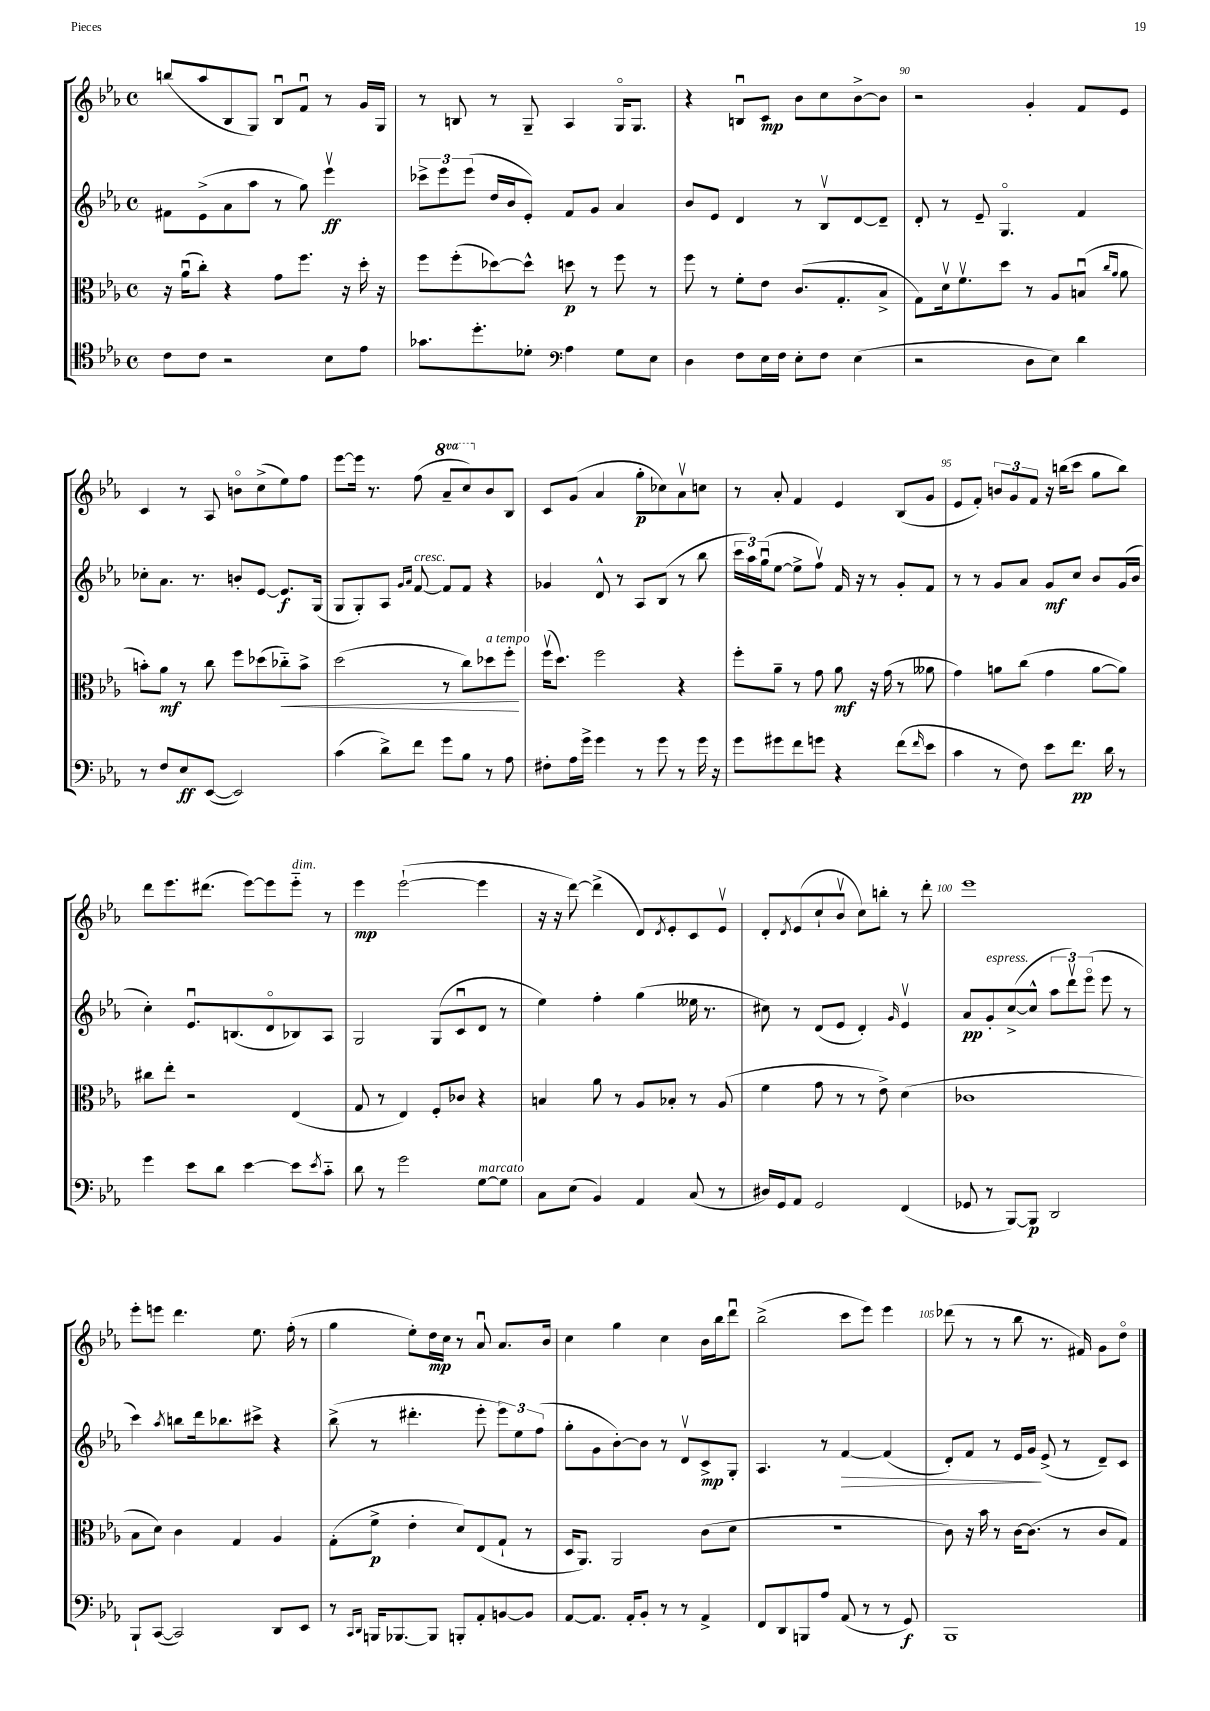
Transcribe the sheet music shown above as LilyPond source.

<<
\new StaffGroup <<
\new Staff = "s0" {
    \clef treble \key ees \major \defaultTimeSignature \time 4/4 \set Staff.ottavationMarkups = #ottavation-simple-ordinals
    b''8( aes''8 bes8 g8) bes8\downbow f'8\downbow r8 g'16 g16 |
    r8 b8 r8 g8-- aes4 g16\flageolet g8. |
    r4 b8\downbow c'8\mp bes'8 c''8 bes'8~-> bes'8 |
    r2 g'4-. f'8 ees'8 |
    c'4 r8 aes8 b'8\flageolet c''8->( ees''8) f''8 |
    ees'''8~ ees'''16 r8. f''8( \ottava #1 aes''8-- c'''8) \ottava #0 bes'8 bes8 |
    c'8 g'8( aes'4 g''8-.\p ces''8) aes'8\upbow c''8 |
    r8 aes'8-. f'4 ees'4 bes8( g'8 |
    ees'8 f'8-.) \tuplet 3/2 { b'8 g'8 f'8 } r16 b''16( c'''8 g''8 b''8) |
    d'''8 ees'''8. dis'''8.( ees'''8~) ees'''8 ees'''8-_^\markup { \italic "dim." } r8 |
    ees'''4\mp ees'''2~-!( ees'''4 |
    r16 r16 d'''8~) d'''4->( d'8) \acciaccatura { d'8 } ees'8-. c'8 ees'8\upbow |
    d'8-. \acciaccatura { d'8 } ees'8( c''8-! bes'8\upbow c''8) b''8-. r8 d'''8-. |
    ees'''1 |
    ees'''8-. e'''8 d'''4. ees''8. f''16-.( r8 |
    g''4 ees''8-.) d''16\mp c''16 r8 aes'8\downbow aes'8. bes'16 |
    c''4 g''4 c''4 bes'16 bes''16 d'''8\downbow |
    bes''2->( c'''8 ees'''8) ees'''4 |
    des'''8( r8 r8 bes''8 r8. fis'16) g'8 d''8\flageolet \bar "|." |
}
\new Staff = "s1" {
    \clef treble \key ees \major \defaultTimeSignature \time 4/4
    fis'8 ees'8->( aes'8 aes''8 r8 g''8) ees'''4\upbow\ff |
    \tuplet 3/2 { ces'''8-> ees'''8 ees'''8( } d''16 bes'16 ees'8-.) f'8 g'8 aes'4 |
    bes'8 ees'8 d'4 r8 bes8\upbow d'8~ d'8-- |
    d'8-. r8 ees'8-- g4.\flageolet f'4 |
    ces''8-. aes'8. r8. b'8-. ees'8~ ees'8.\f g16( |
    g8 g8-.) aes8 \grace { g'16 aes'16 } f'8~^\markup { \italic "cresc." } f'8 f'8 r4 |
    ges'4 d'8-^ r8 aes8 bes8( r8 bes''8 |
    \tuplet 3/2 { c'''16 aes''16) g''16\downbow( } ees''8~ ees''8-> f''8\upbow) f'16 r16 r8 g'8-. f'8 |
    r8 r8 g'8 aes'8 g'8\mf c''8 bes'8 g'16( bes'16 |
    c''4-.) ees'8.\downbow b8.( d'8\flageolet bes8) aes8 |
    g2 g8( c'8\downbow d'8 r8 |
    ees''4) f''4-. g''4( eeses''16 r8. |
    cis''8) r8 d'8( ees'8 d'4-.) \grace { g'16 } ees'4\upbow |
    aes'8\pp g'8-.^\markup { \italic "espress." } c''8~->( c''8-^ \tuplet 3/2 { aes''8 d'''8\upbow) ees'''8\flageolet( } ees'''8 r8 |
    c'''4) \acciaccatura { aes''8 } b''8 d'''16 bes''8. cis'''8-> r4 |
    bes''8->( r8 dis'''4.-. ees'''8-. \tuplet 3/2 { ees'''8) ees''8 f''8( } |
    g''8-. g'8 bes'8~-.) bes'8 r8 d'8\upbow c'8->\mp g8-. |
    aes4. r8 f'4~\> f'4( |
    d'8-.) f'8 r8 ees'16 g'16\! ees'8->( r8 d'8--) c'8 \bar "|." |
}
\new Staff = "s2" {
    \clef alto \key ees \major \defaultTimeSignature \time 4/4
    r16 aes'16\downbow( c''8-.) r4 g'8 f''8. r16 d''16-. r16 |
    f''8 f''8-.( des''8~) des''8-^ d''8\p r8 f''8 r8 |
    f''8 r8 f'8-. ees'8 c'8.( g8.-. bes8-> |
    g8) d'16\upbow f'8.\upbow d''8 r8 aes8 b8\downbow( \grace { c''16 aes'16 } aes'8 |
    b'8-.) aes'8\mf r8 c''8 f''8 des''8( ces''8-_\<) b'8-> |
    d''2( r8 c''8) des''8^\markup { \italic "a tempo" } f''8-.\! |
    f''16\upbow( d''8.) f''2 r4 |
    f''8-. aes'8-- r8 g'8 aes'8\mf r16 g'16( r8 aeses'8 |
    g'4) a'8 c''8( g'4 a'8~ a'8) |
    cis''8 ees''8-. r2 ees4( |
    g8 r8 ees4) f8-. ces'8 r4 |
    b4 aes'8 r8 aes8 bes8-. r8 aes8( |
    f'4 g'8 r8 r8 ees'8->) d'4( |
    ces'1 |
    bes8 d'8) c'4 g4 aes4 |
    g8-.( f'8->\p ees'4-. d'8) ees8( g8-! r8 |
    d16 aes,8.) aes,2 c'8( d'8 |
    R1 |
    c'8) r16 bes'16 r8 c'16~ c'8.( r8 c'8 g8) \bar "|." |
}
\new Staff = "s3" {
    \clef tenor \key ees \major \defaultTimeSignature \time 4/4
    c'8 c'8 r2 bes8 ees'8 |
    ges'8. d''8.-. des'8-. \clef bass aes4 g8 ees8 |
    d4 f8 ees16 f16 ees8-. f8 ees4( |
    r2 d8 ees8) d'4 |
    r8 f8 ees8\ff ees,8~( ees,2) |
    c'4( d'8->) f'8 g'8 bes8 r8 aes8 |
    fis8-. aes16 g'16-> g'4 r8 g'8 r8 g'16 r16 |
    g'8 gis'8 f'8 g'8 r4 f'8( \grace { f'16 } ees'8 |
    c'4 r8 f8) ees'8 f'8.\pp d'16 r8 |
    g'4 ees'8 d'8 ees'4~ ees'8 \acciaccatura { ees'8 } c'8-_ |
    d'8 r8 g'2 g8~^\markup { \italic "marcato" } g8 |
    c8 ees8( bes,4) aes,4 c8( r8 |
    dis16) g,16 aes,8 g,2 f,4( |
    ges,8 r8 bes,,8~) bes,,8\p d,2 |
    bes,,8-! c,8~( c,2) d,8 ees,8 |
    r8 \grace { c,16 d,16 } b,,16 bes,,8.~ bes,,8 b,,8-. aes,8-. b,8~ b,8 |
    aes,8~ aes,8. aes,16-. bes,8-. r8 r8 aes,4-> |
    f,8 d,8 b,,8 aes8 aes,8( r8 r8 g,8\f) |
    bes,,1 \bar "|." |
}
>>
>>
\layout { \context { \Score currentBarNumber = #87 \override BarNumber.break-visibility = ##(#f #t #t) barNumberVisibility = #(every-nth-bar-number-visible 5) } }
